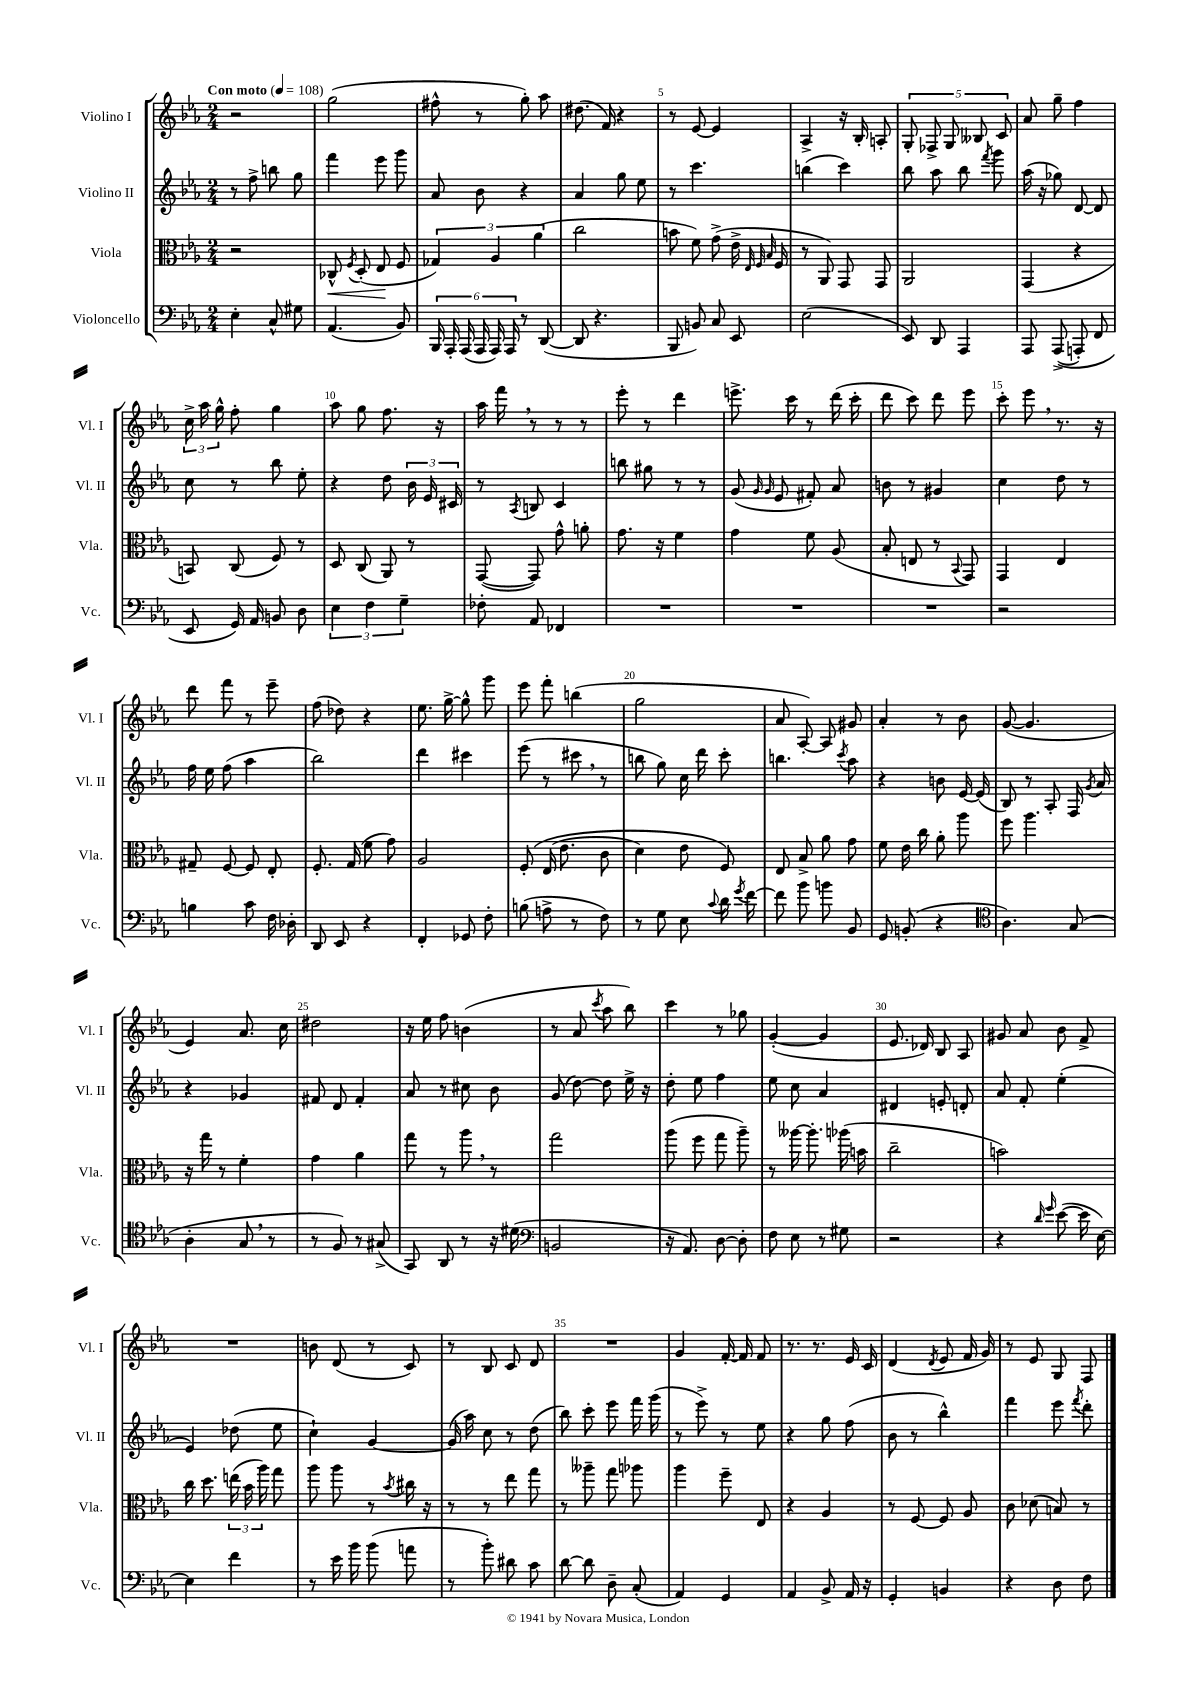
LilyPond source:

<<
\new StaffGroup <<
\new Staff = "s0" \with { instrumentName = "Violino I" shortInstrumentName = "Vl. I" } {
    \clef treble \key ees \major \numericTimeSignature \time 2/4 \tempo "Con moto" 4 = 108
    \autoBeamOff r2 |
    g''2( |
    fis''8-^ r8 g''8-.) aes''8 |
    dis''8.( f'16) r4 |
    r8 ees'8~ ees'4 |
    aes4-> r16 bes16-. a8-. |
    \tuplet 5/4 { g8-. fes8-> g8 beses8 c'8 } |
    aes'8 g''8-- f''4 |
    \tuplet 3/2 { c''16-> aes''16 g''16-^ } f''8-. g''4 |
    aes''8 g''8 f''8. r16 |
    aes''16 f'''16 \breathe r8 r8 r8 |
    ees'''8-. r8 d'''4 |
    e'''8.-> c'''16 r8 d'''16( c'''16-. |
    d'''8 c'''8) d'''8 ees'''8 |
    c'''8-. ees'''8 \breathe r8. r16 |
    d'''8 f'''8 r8 ees'''8-- |
    f''8( des''8) r4 |
    ees''8. g''16~-> g''8-^ g'''8 |
    ees'''8 f'''8-. b''4( |
    g''2 |
    aes'8 aes8~-.) aes8 gis'8 |
    aes'4-. r8 bes'8 |
    g'8~( g'4. |
    ees'4) aes'8. c''16 |
    dis''2 |
    r16 ees''16 f''8 b'4( |
    r8 aes'8 \acciaccatura { c'''8 } aes''8 bes''8) |
    c'''4 r8 ges''8 |
    g'4~-.( g'4 |
    ees'8. des'16) bes8 aes8 |
    gis'8 aes'8 bes'8 f'8-> |
    R2 |
    b'8 d'8( r8 c'8) |
    r8 bes8 c'8 d'8 |
    R2 |
    g'4 f'16~-. f'16 f'8 |
    r8. r8. ees'16 c'16 |
    d'4( \acciaccatura { d'8 } ees'8 f'16 g'16) |
    r8 ees'8 g8 f8 \bar "|." |
}
\new Staff = "s1" \with { instrumentName = "Violino II" shortInstrumentName = "Vl. II" } {
    \clef treble \key ees \major \numericTimeSignature \time 2/4
    \autoBeamOff r8 f''8-> b''8 g''8 |
    f'''4 ees'''8 g'''8 |
    aes'8 bes'8 r4 |
    aes'4 g''8 ees''8 |
    r8 c'''4. |
    b''4( c'''4) |
    bes''8 aes''8 bes''8 \acciaccatura { f'''8 } g'''8 |
    aes''16( r16 ges''8) d'8~ d'8 |
    c''8 r8 bes''8 ees''8-. |
    r4 d''8 \tuplet 3/2 { bes'16 ees'16 cis'16 } |
    r8 \acciaccatura { aes8 } b8 c'4 |
    b''8 gis''8 r8 r8 |
    g'8( \grace { g'16 g'16 } ees'8 fis'8-.) aes'8 |
    b'8 r8 gis'4 |
    c''4 d''8 r8 |
    f''16 ees''16 f''8( aes''4 |
    bes''2) |
    d'''4 cis'''4 |
    ees'''8( r8 cis'''8 \breathe r8 |
    b''8 g''8) c''16 d'''16 c'''8-. |
    b''4. \acciaccatura { c'''8 } aes''8 |
    r4 b'8 ees'16~ ees'16( |
    bes8) r8 aes8-. f16 \acciaccatura { g'8 } aes'16 |
    r4 ges'4 |
    fis'8 d'8 fis'4-. |
    aes'8 r8 cis''8 bes'8 |
    g'8( d''8~) d''8 ees''16-> r16 |
    d''8-. ees''8 f''4 |
    ees''8 c''8 aes'4 |
    dis'4 e'8-. d'8-. |
    aes'8 f'8-. ees''4-.( |
    ees'4) des''8( ees''8 |
    c''4-!) g'4~ |
    g'16( aes''16) c''8 r8 d''8( |
    bes''8) c'''8-. ees'''8 f'''16 g'''16( |
    r8 ees'''8->) r8 ees''8 |
    r4 g''8 f''8( |
    bes'8 r8 bes''4-^) |
    f'''4 ees'''8 \acciaccatura { f'''8 } d'''8-. \bar "|." |
}
\new Staff = "s2" \with { instrumentName = "Viola" shortInstrumentName = "Vla." } {
    \clef alto \key ees \major \numericTimeSignature \time 2/4
    \autoBeamOff r2 |
    ces8-^\< \acciaccatura { f8 } d8-.( ees8\! f8 |
    \tuplet 3/2 { ges4) aes4 aes'4( } |
    c''2 |
    b'8 f'8) g'8->( ees'16-> \grace { ees32 f32 bes32 } f16 |
    r8 aes,8) g,8 g,8 |
    aes,2 |
    g,4( r4 |
    b,8) c8( f8) r8 |
    d8 c8( aes,8) r8 |
    g,8~( g,8) g'8-^ a'8-. |
    g'8. r16 f'4 |
    g'4 f'8 aes8( |
    bes8-. e8 r8 \appoggiatura { bes,8 } g,8) |
    g,4 ees4 |
    gis8-- f8~ f8 ees8-. |
    f8.-. g16( f'8 g'8) |
    aes2 |
    f8-.\( ees16( ees'8. c'8 |
    d'4) ees'8 f8\) |
    ees8 bes8-> aes'8 g'8 |
    f'8 ees'16 c''16 aes'8-. aes''8 |
    f''8 aes''4. |
    r16 g''16 r8 f'4-. |
    g'4 aes'4 |
    g''8 r8 aes''8 \breathe r8 |
    g''2 |
    aes''8( f''8 g''8 aes''8--) |
    r8 aeses''16~ aeses''8.-. aes''16( b'16 |
    c''2-- |
    b'2) |
    c''16 d''8. \tuplet 3/2 { e''16( bes'16 aes''16) } g''8 |
    aes''8 aes''8 r8 \acciaccatura { bes'8 } cis''16 r16 |
    r8 r8 ees''8 g''8 |
    r8 aeses''8-- g''8 aes''8 |
    aes''4 f''8-- ees8 |
    r4 aes4 |
    r8 f8~ f8 aes8 |
    c'8 des'8( b8) r8 \bar "|." |
}
\new Staff = "s3" \with { instrumentName = "Violoncello" shortInstrumentName = "Vc." } {
    \clef bass \key ees \major \numericTimeSignature \time 2/4
    \autoBeamOff ees4-. c8-^ gis8 |
    aes,4.( bes,8) |
    \tuplet 6/4 { bes,,16 aes,,16-. aes,,16( aes,,16 aes,,16) aes,,16 } r8 d,8~( |
    d,8 r4. |
    bes,,8 b,8) c8 ees,8 |
    ees2( |
    ees,8) d,8 aes,,4 |
    aes,,8 aes,,8->(\( a,,8-.) f,8 |
    ees,8 g,16\) aes,16 b,8 d8 |
    \tuplet 3/2 { ees4 f4 g4-- } |
    fes8-. aes,8 fes,4 |
    R2 |
    R2 |
    R2 |
    r2 |
    b4 c'8 f16 des16-. |
    d,8 ees,8 r4 |
    f,4-. ges,8 f8-. |
    b8( a8-> r8 f8) |
    r8 g8 ees8 \appoggiatura { c'8 } d'16 \acciaccatura { g'8 } f'16~ |
    f'8 bes'8 b'8 bes,8 |
    g,8 b,8-.( r4 |
    \clef tenor aes4.) g8( |
    aes4-. g8 \breathe r8 |
    r8 f8) r8 gis8->( |
    g,8) aes,8 r8 r16 dis'16( |
    \clef bass b,2 |
    r16 aes,8.) d8~ d8-. |
    f8 ees8 r8 gis8 |
    r2 |
    r4 \grace { d'16 g'16 } ees'8~( ees'16 ees16~) |
    ees4 f'4 |
    r8 ees'16 bes'16 bes'8( a'8 |
    r8 bes'8-.) dis'8 c'8 |
    d'8~ d'8 d8-- c8-.( |
    aes,4) g,4 |
    aes,4 bes,8-> aes,16 r16 |
    g,4-. b,4 |
    r4 d8 f8 \bar "|." |
}
>>
>>
\layout { \context { \Score \override BarNumber.break-visibility = ##(#f #t #t) barNumberVisibility = #(every-nth-bar-number-visible 5) } }
